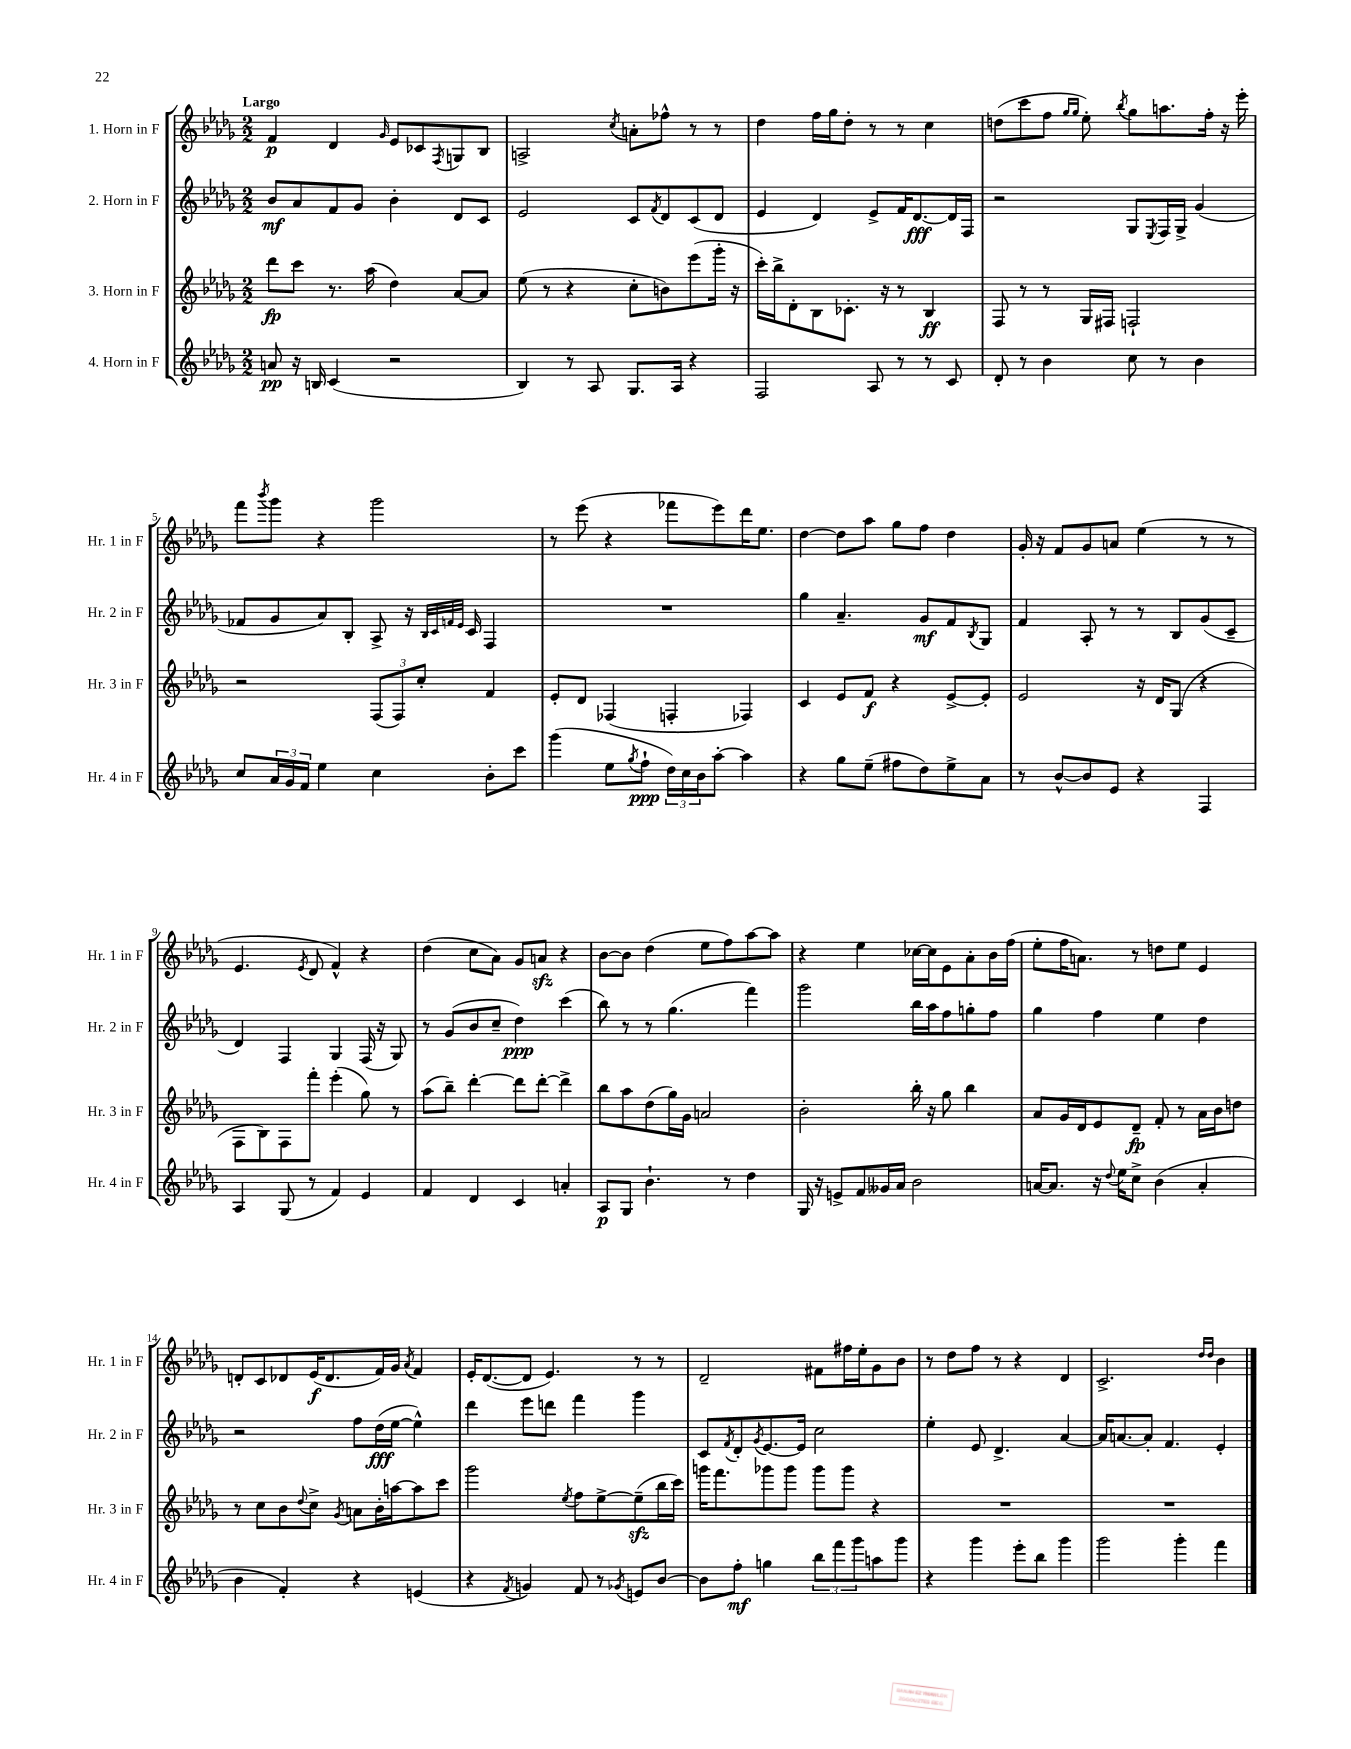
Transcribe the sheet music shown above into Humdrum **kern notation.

**kern	**kern	**kern	**kern
*staff4	*staff3	*staff2	*staff1
*clefG2	*clefG2	*clefG2	*clefG2
*k[b-e-a-d-g-]	*k[b-e-a-d-g-]	*k[b-e-a-d-g-]	*k[b-e-a-d-g-]
*M2/2	*M2/2	*M2/2	*M2/2
8a	8ddd-	8b-	4f
16r	8ccc	8a-	.
16B	.	.	.
(4c	8.r	8f	4d-
.	.	8g-	.
.	(16aa-	.	.
.	.	.	16qqg-
2r	4dd-)	4b-'	8e-
.	.	.	8c-
.	.	.	8qF
.	[8a-	8d-	8G
.	8a-]	8c	8B-
=	=	=	=
4B-)	(8ee-	2e-	2A^
.	8r	.	.
8r	4r	.	.
8A-	.	.	.
.	.	.	8qcc
8.G-	8cc'	8c	8a'
.	.	8qf	.
.	8b)	8d-	8ff-^^
16A-	.	.	.
4r	(8eee-	(8c	8r
.	16ggg-'	8d-	8r
.	16r	.	.
=	=	=	=
2F	16ccc')	4e-	4dd-
.	16bb-^	.	.
.	8d-'	.	.
.	8B-	4d-)	16ff
.	.	.	16gg-
.	8.c-'	.	8dd-'
8A-	.	8e-^	8r
.	16r	.	.
8r	8r	16f	8r
.	.	[8.d-	.
8r	4B-	.	4cc
8c	.	16d-]	.
.	.	16F	.
=	=	=	=
8d-'	8F	2r	(8dd
8r	8r	.	8ccc
4b-	8r	.	8ff
.	.	.	16qqgg-
.	.	.	16qqgg-
.	16G-	.	8ee-')
.	16F#	.	.
.	.	.	8qbb-
8cc	2F`	8G-	8gg-
.	.	8qE-	.
8r	.	16F	8.aa
.	.	16G-^	.
4b-	.	(4g-	.
.	.	.	16ff'
.	.	.	16r
.	.	.	16eee-'
=	=	=	=
8cc	2r	8f-	8fff
.	.	.	8qbbb-
24a-	.	8g-	8ggg-
24g-	.	.	.
24f	.	.	.
4ee-	.	8a-)	4r
.	.	8B-'	.
4cc	(12F	8A-^	2ggg-
.	12F)	.	.
.	.	16r	.
.	12cc'	.	.
.	.	32qqB-	.
.	.	32qqc	.
.	.	32qqf	.
.	.	32qqe-	.
.	.	16c	.
8b-'	4f	4F	.
8ccc	.	.	.
=	=	=	=
(4ggg-	8e-'	1r	8r
.	8d-	.	(8eee-
8ee-	(4F-	.	4r
8qgg-	.	.	.
8ff`	.	.	.
24dd-)	4F'	.	8fff-
24cc	.	.	.
24b-	.	.	.
[8aa-'	.	.	8eee-)
4aa-]	4F-)	.	16ddd-
.	.	.	8.ee-
=	=	=	=
4r	4c	4gg-	[4dd-
8gg-	8e-	4.a-~	8dd-]
(8ee-~	8f	.	8aa-
8ff#	4r	.	8gg-
8dd-)	.	8g-	8ff
8ee-^	[8e-^	8f	4dd-
.	.	8qB-	.
8a-	8e-']	8G-	.
=	=	=	=
8r	2e-	4f	16g-'
.	.	.	16r
[8b-^^	.	.	8f
8b-]	.	8A-'	8g-
8e-	.	8r	8a
4r	16r	8r	(4ee-
.	16d-	.	.
.	(8G-	8B-	.
4F	4r	(8g-	8r
.	.	8c~	8r
=	=	=	=
4A-	8F	4d-)	4.e-
.	8B-)	.	.
(8G-	8F	4F	.
.	.	.	8qe-
8r	8fff'	.	8d-
4f)	(4eee-'	4G-	4f^^)
4e-	8gg-)	(16F	4r
.	.	16r	.
.	8r	8G-)	.
=	=	=	=
4f	(8aa-	8r	(4dd-
.	8bb-~)	(8g-	.
4d-	[4ddd-'	8b-	8cc
.	.	8cc~	8a-)
4c	8ddd-]	4dd-)	8g-
.	[8ddd-'	.	8a
4a'	4ddd-^]	(4ccc	4r
=	=	=	=
8A-	8bb-	8bb-)	[8b-
8G-	8aa-	8r	8b-]
4.b-`	(8dd-	8r	(4dd-
.	16gg-)	(4.gg-	.
.	16g-	.	.
.	2a	.	8ee-
8r	.	.	8ff)
4dd-	.	4fff)	[8aa-
.	.	.	8aa-]
=	=	=	=
16G-	2b-'	2ggg-	4r
16r	.	.	.
8e^	.	.	.
8f	.	.	4ee-
16g--	.	.	.
16a-	.	.	.
2b-	16bb-'	16bb-	[16cc-
.	16r	16aa-	16cc-]
.	8gg-	8ff	8e-
.	4bb-	8gg'	8a-'
.	.	8ff	16b-
.	.	.	(16ff
=	=	=	=
[16a	8a-	4gg-	8ee-'
8.a]	.	.	.
.	16g-	.	16ff
.	16d-	.	8.a)
16r	8e-	4ff	.
8qqdd-	.	.	.
16ee-	.	.	.
8cc^	8d-~	.	8r
(4b-	8f'	4ee-	8dd
.	8r	.	8ee-
4a'	16a-	4dd-	4e-
.	16b-	.	.
.	8dd	.	.
=	=	=	=
4b-	8r	2r	8d'
.	8cc	.	8c
4f')	8b-	.	8d-
.	8qqdd-	.	.
.	8cc^	.	(16e-
.	.	.	8.d-
.	8qg-	.	.
4r	8a	8ff	.
.	16b-'	(16dd-	16f)
.	[16aa	[16ee-	16g-
.	.	.	8qa-
(4e	8aa]	4ee-^^])	4f
.	8ccc	.	.
=	=	=	=
4r	2ggg-	4ddd-	16e-'
.	.	.	([8.d-
8qf	.	.	.
4g)	.	8eee-	8d-]
.	.	8ddd	4.e-)
.	8qee-	.	.
8f	8ff	4fff	.
8r	[8ee-^	.	.
8qg-	.	.	.
8e	(8ee-~]	4ggg-	8r
[8b-	16bb-	.	8r
.	16ccc)	.	.
=	=	=	=
8b-]	16ggg	8c	2d-~
.	8.fff	.	.
.	.	8qf	.
8ff'	.	8d-'	.
.	.	8qg-	.
4gg	8ggg-	[8.e-	.
.	8ggg-	.	.
.	.	16e-]	.
12bb-	8ggg-	2cc	8f#
12fff	.	.	.
.	8ggg-	.	16ff#
12ggg-	.	.	.
.	.	.	16ee-'
8aa	4r	.	8g-
8ggg-	.	.	8b-
=	=	=	=
4r	1r	4ee-'	8r
.	.	.	8dd-
4ggg-	.	8e-	8ff
.	.	4.d-^	8r
8eee-'	.	.	4r
8bb-	.	.	.
4ggg-	.	[4a-	4d-
=	=	=	=
2ggg-	1r	16a-]	2.c^
.	.	[8.a	.
.	.	8a']	.
.	.	4.f	.
4ggg-'	.	.	.
.	.	.	16qqdd-
.	.	.	16qqdd-
4fff	.	4e-'	4b-
==	==	==	==
*-	*-	*-	*-
